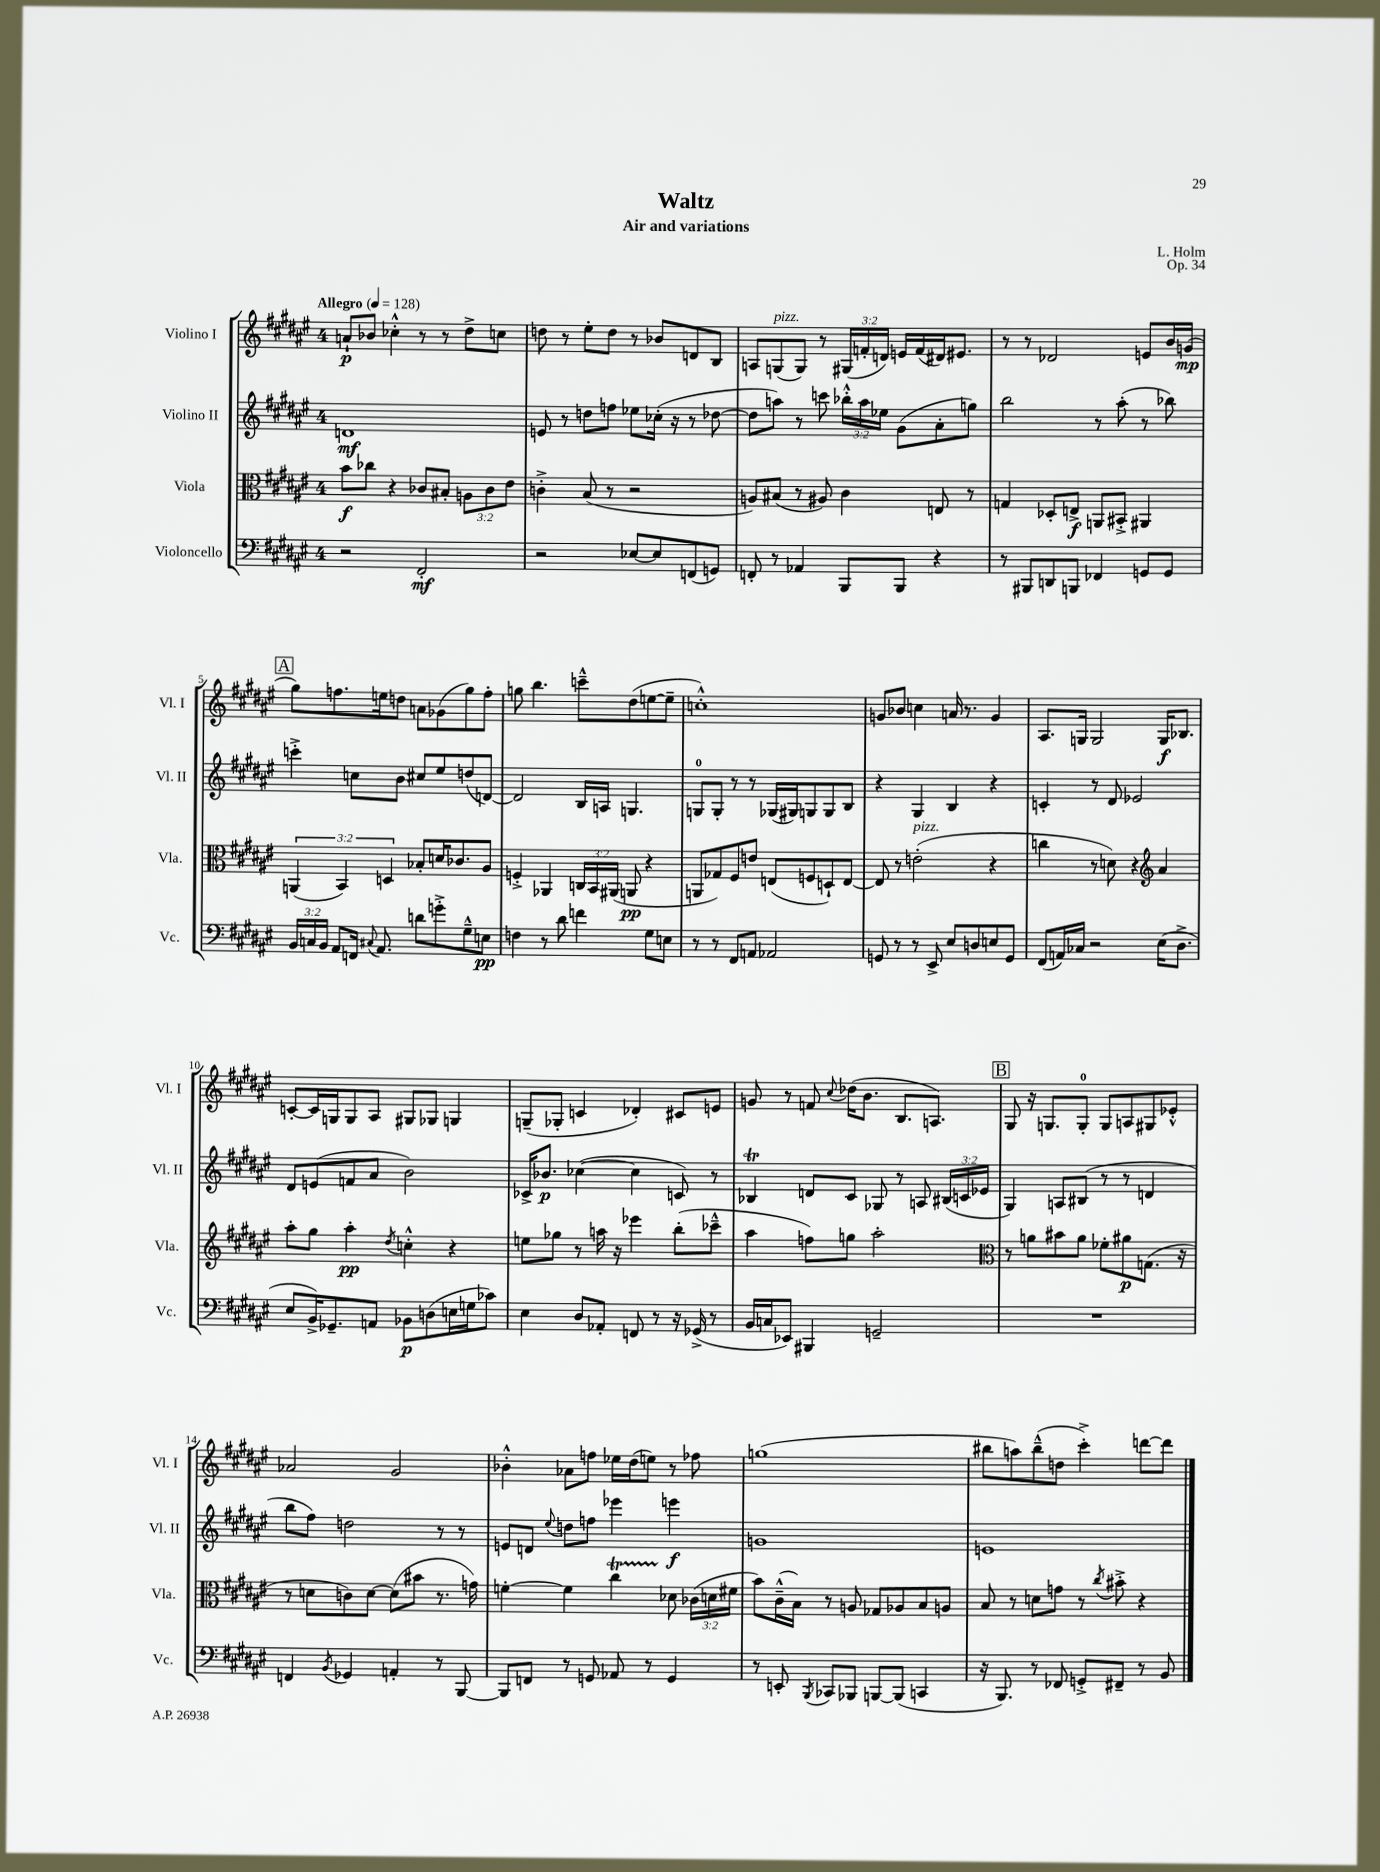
\header { title = "Waltz" composer = "L. Holm" subtitle = "Air and variations" opus = "Op. 34" }
<<
\new StaffGroup <<
\new Staff = "s0" \with { instrumentName = "Violino I" shortInstrumentName = "Vl. I" } {
    \clef treble \key fis \major \once \override Staff.TimeSignature.style = #'single-digit \time 4/4 \override Staff.TupletNumber.text = #tuplet-number::calc-fraction-text \tempo "Allegro" 4 = 128
    \autoBeamOff a'8[-!\p bes'8] ces''4-.-^ r8 r8 dis''8[-> c''8] |
    d''8 r8 eis''8[-. d''8] r8 bes'8[ d'8 b8] |
    a8[ g8^\markup { \italic "pizz." }( g8]) r8 \tuplet 3/2 { gis16[( f'16-. d'16]) } e'16[ f'16( dis'16) eis'8.] |
    r8 r8 des'2 e'8[ b'16 g'16]\mp( |
    \mark \markup { \box "A" } gis''8[) f''8. e''16 d''8] a'8[ ges'8( gis''8) f''8]-. |
    g''8 b''4. c'''8[---^ dis''8( e''8~ e''8]-- |
    c''1-.-^) |
    g'8[ bes'8] c''4 a'16 r8. g'4 |
    ais8.[ g16] g2 g16[\f bes8.] |
    c'8[~-. c'16 g16 g8 ais8] gis8[ ges8] g4 |
    g8[--( ges8]-. c'4 des'4-.) cis'8[ e'8] |
    g'8 r8 f'8 \appoggiatura { cis''8 } des''16[( b'8.] b8.[ a8.]) |
    \mark \markup { \box "B" } gis8 r16 g8.[ g8]-0-. g8[ a8 gis8 ees'8]-.-^ |
    aes'2 gis'2 |
    bes'4-.-^ aes'8[ f''8] ees''16[ dis''16( e''8]) r8 fes''8 |
    g''1( |
    bis''8[ a''8) bis''8---^( d''8] cis'''4-.->) d'''8[~ d'''8] \bar "|." |
}
\new Staff = "s1" \with { instrumentName = "Violino II" shortInstrumentName = "Vl. II" } {
    \clef treble \key fis \major \once \override Staff.TimeSignature.style = #'single-digit \time 4/4 \override Staff.TupletNumber.text = #tuplet-number::calc-fraction-text
    \autoBeamOff d'1\mf |
    e'8 r8 d''8[ f''8] ees''8[ ces''16]-.( r16 r8 des''8~ |
    des''8[ a''8]) r8 c'''8 \tuplet 3/2 { bes''16[-.-^ a''16 ees''16] } gis'8[( ais'8-. g''8]) |
    b''2 r8 ais''8-.( r8 bes''8) |
    \mark \markup { \box "A" } c'''4-.-> c''8[ b'8] cis''8[ eis''8 d''8( d'8]~) |
    d'2 b16[ a16] g4. |
    g8[-0 g8]-. r8 r8 ges16[( gis16) g8 g8 b8] |
    r4 gis4 b4 r4 |
    c'4-. r8 dis'8 ees'2 |
    dis'8[ e'8( f'8 ais'8] b'2) |
    ces'16[-> bes'8.]\p ces''4~( ces''4 c'8) r8 |
    bes4\trill d'8[ cis'8] ges8 r8 a8 \tuplet 3/2 { bis16[( c'16 ees'16] } |
    \mark \markup { \box "B" } gis4) a8[ bis8]( r8 r8 d'4 |
    b''8[ fis''8]) d''2 r8 r8 |
    e'8[ d'8] \appoggiatura { eis''8 } d''8[ f''8] ees'''4 e'''4\f |
    g'1 |
    e'1 \bar "|." |
}
\new Staff = "s2" \with { instrumentName = "Viola" shortInstrumentName = "Vla." } {
    \clef alto \key fis \major \once \override Staff.TimeSignature.style = #'single-digit \time 4/4 \override Staff.TupletNumber.text = #tuplet-number::calc-fraction-text
    \autoBeamOff b'8[\f ces''8] r4 ces'8[ bis8]-. \tuplet 3/2 { a8[ ces'8 eis'8] } |
    c'4-.-> b8( r8 r2 |
    a8[) bis8]( r8 ais8) cis'4 e8 r8 |
    g4 des8[-. e8]->\f a,8[ bis,8]-.-> ais,4 |
    \mark \markup { \box "A" } \tuplet 3/2 { a,4( b,4) d4 } bes8[-. d'16 ces'8. ais8] |
    f4-.-> aes,4 \tuplet 3/2 { c16[ b,16 ais,16]( } a,8\pp r4 |
    a,8[ ges8) fis8 e'8] e8[( f8 d8-!) e8]~ |
    e8 r8 e'2-.^\markup { \italic "pizz." }( r4 |
    c''4 r8 d'8) r4 \clef treble ais'4 |
    ais''8[-. gis''8] ais''4-.\pp \acciaccatura { dis''8 } c''4-.-^ r4 |
    e''8[ ges''8] r8 a''16 r16 ees'''4 b''8[-.( ces'''8]---^ |
    ais''4 f''8[) g''8] ais''2-. |
    \mark \markup { \box "B" } \clef alto r8 a'8[ bis'8 a'8] fes'8[-. ais'8\p g8.]( r16 |
    r8 d'8[ c'8) d'8]~ d'8[( bis'8] r8. g'16) |
    f'4~-. f'4 cis''4\startTrillSpan des'8\stopTrillSpan \tuplet 3/2 { ces'16[( d'16 fis'16] } |
    b'8[) cis'16---^( b16]) r8 a8 ges8[ aes8 b8 a8] |
    b8 r8 d'8[ g'8] r8 \acciaccatura { cis''8 } bis'8-.-> r4 \bar "|." |
}
\new Staff = "s3" \with { instrumentName = "Violoncello" shortInstrumentName = "Vc." } {
    \clef bass \key fis \major \once \override Staff.TimeSignature.style = #'single-digit \time 4/4 \override Staff.TupletNumber.text = #tuplet-number::calc-fraction-text
    \autoBeamOff r2 fis,2-.\mf |
    r2 ees8[~ ees8 f,8( g,8]) |
    f,8-. r8 aes,4 b,,8[ b,,8] r4 |
    r8 bis,,8[ d,8 b,,8] fes,4 g,8[ g,8] |
    \mark \markup { \box "A" } \tuplet 3/2 { b,16[ c16 b,16] } ais,8[ f,16] \appoggiatura { cis8 } ais,8. d'8[ g'8-.-> gis8---^ e8]\pp |
    f4 r8 dis'8 f'4 gis8[ e8] |
    r8 r8 fis,8[ a,8] aes,2 |
    g,8 r8 r8 eis,8-> eis8[ d8 e8 g,8] |
    fis,8[( a,16) ces16] r2 eis16[( dis8.]-> |
    eis8[ b,16->) ges,8.-- a,8] bes,8[\p d8( e16 g16 ces'8]) |
    eis4 dis8[ aes,8]-. f,8 r8 r16 ges,16->( r8 |
    b,16[ c16 ees,8]) bis,,4 g,2-- |
    \mark \markup { \box "B" } R1 |
    f,4 \acciaccatura { b,8 } ges,4 a,4-. r8 b,,8~ |
    b,,8[ f,8] r8 g,8 aes,8 r8 g,4 |
    r8 e,8-. \acciaccatura { b,,8 } ces,8[ bes,,8] b,,8[~ b,,8]( c,4 |
    r16 b,,8.) r8 fes,8 g,8[-.-> fis,8]-- r8 b,8 \bar "|." |
}
>>
>>
